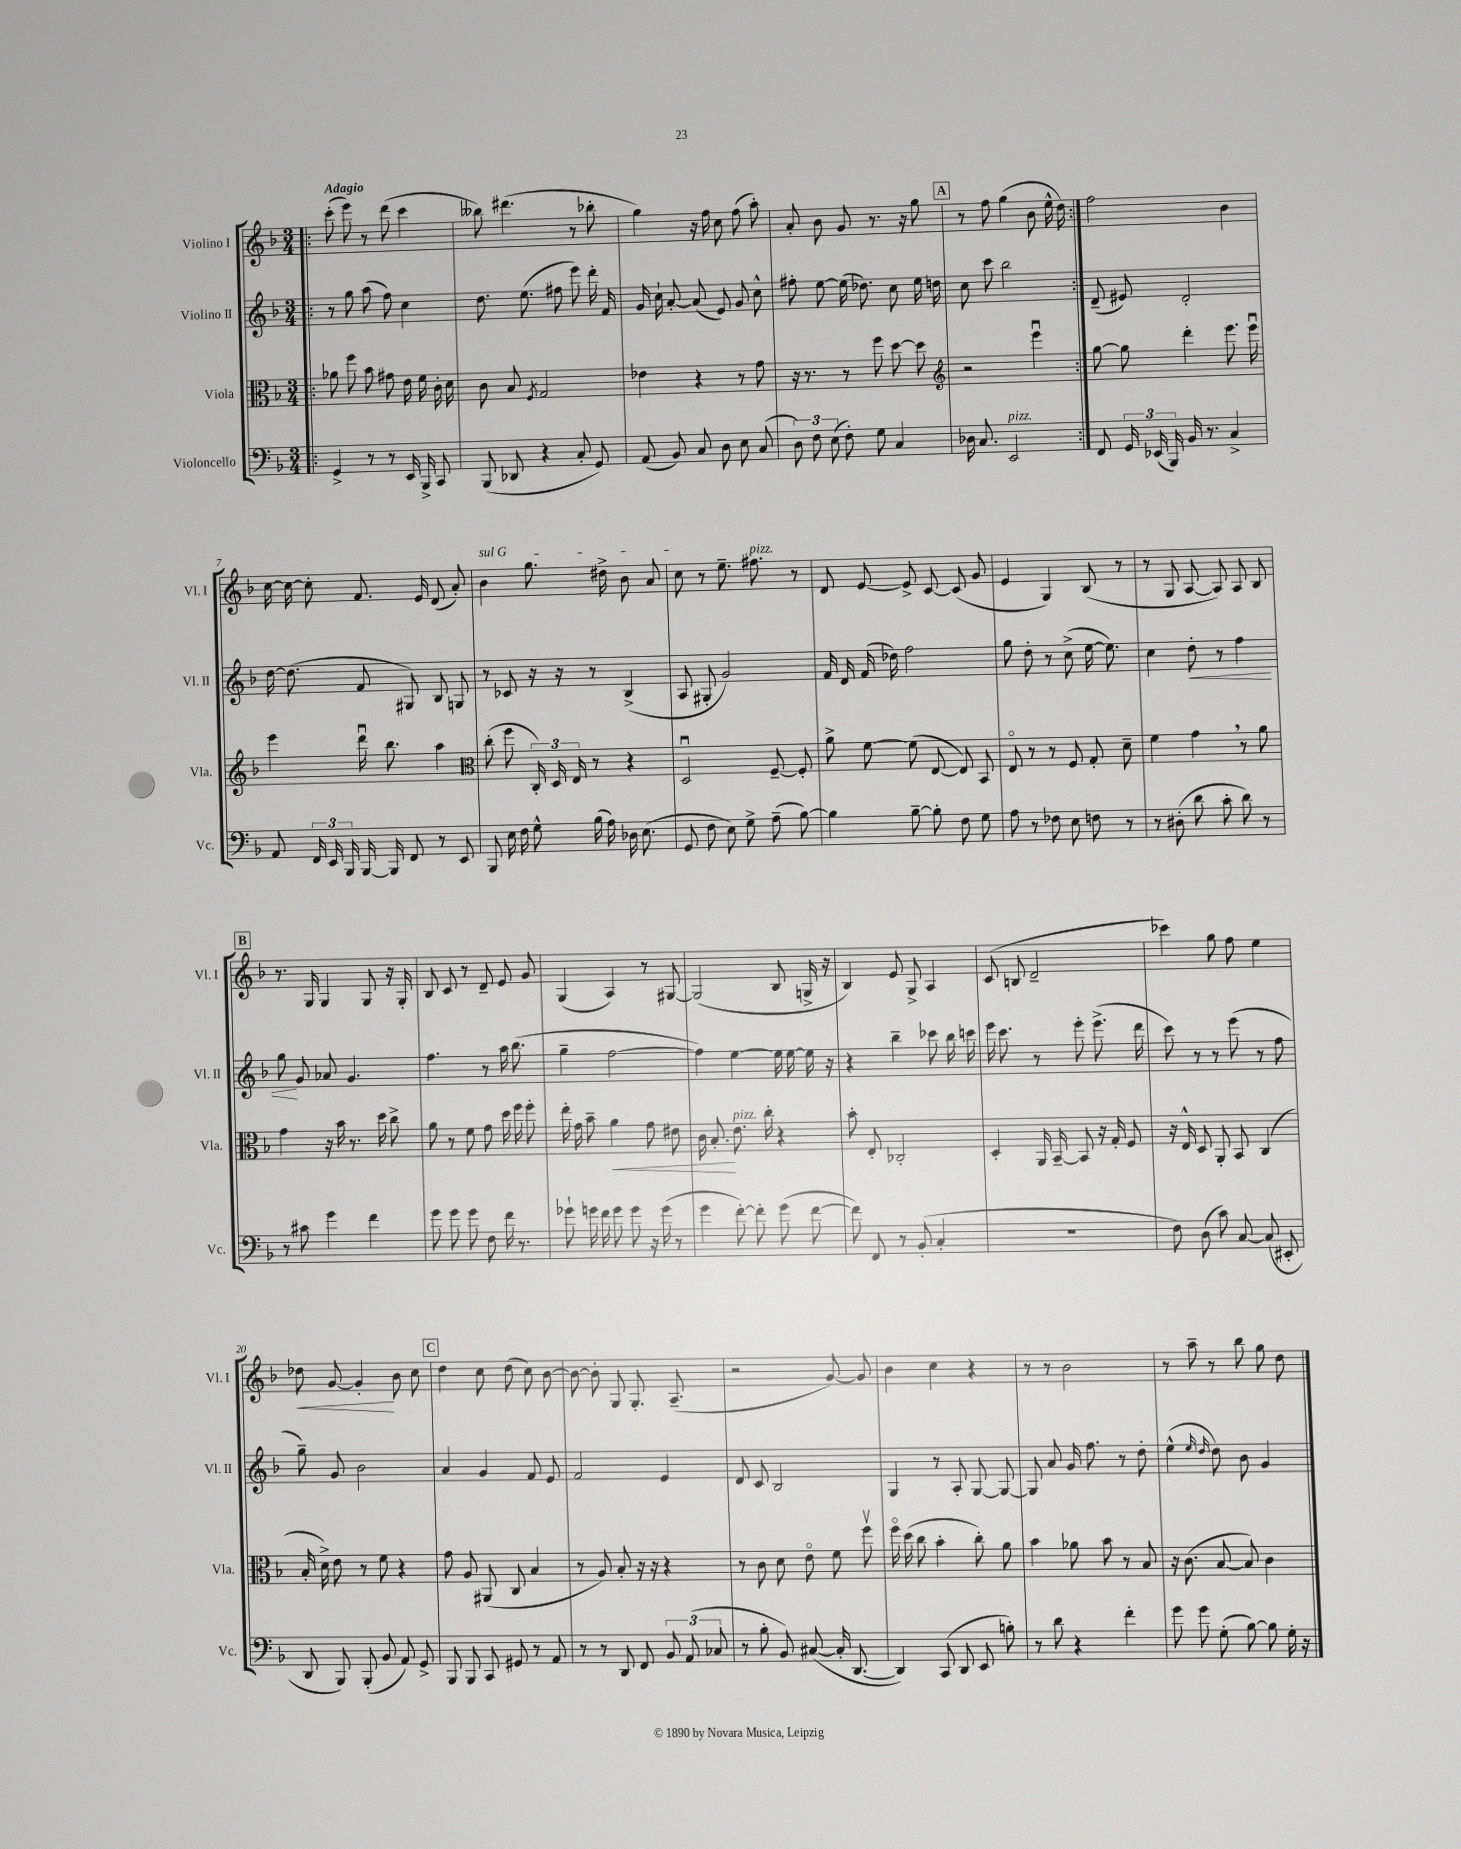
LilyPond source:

<<
\new StaffGroup <<
\new Staff = "s0" \with { instrumentName = "Violino I" shortInstrumentName = "Vl. I" } {
    \clef treble \key f \major \numericTimeSignature \time 3/4 \tempo "Adagio"
    \autoBeamOff \repeat volta 2 { \bar ".|:" c'''8-.( e'''8) r8 d'''8( c'''4 |
    beses''8) dis'''4.( r8 bes''8-. |
    g''4) r16 f''16 c''8 f''8( a''8-.) |
    a'8-. bes'8 g'8 r8. r16 g''8 |
    \mark \markup { \box "A" } r8 f''8 g''4( bes'8 e''16-^ d''16) | }
    f''2 bes'4 |
    c''16~ c''16~ c''8-. f'8. e'16 d'8( a'8-.) |
    \once \override TextSpanner.bound-details.left.text = \markup { \italic "sul G" } bes'4\startTextSpan g''8. dis''16-> bes'8 a'8 |
    c''8\stopTextSpan r8 e''8.-- fis''8.^\markup { \italic "pizz." } r8 |
    d'8 e'8~ e'8-> c'8~ c'8( g'8 |
    e'4 g4) bes8( r8 |
    r8 g8 a8~ a8) a8 bes8 |
    \mark \markup { \box "B" } r8. g16 g4 g8 r16 g16-. |
    bes8 c'8 r8 d'8-- e'8 g'8 |
    g4( a4) r8 gis8~ |
    gis2( bes8 g16-> r16 |
    bes4) e'8 g8-> a4 |
    c'8( b8 d'2-- |
    ces'''4) g''8 f''8 e''4 |
    des''8\< g'8~ g'4-.\! bes'8 c''8 |
    \mark \markup { \box "C" } d''4 c''8 d''8( c''8) bes'8~ |
    bes'8~ bes'8-. g8 g8.-. a8.--( |
    r2 g'8~) g'8 |
    bes'4 c''4 r4 |
    r8 r8 bes'2 |
    r8 a''8-- r8 bes''8 g''8 d''8 \bar "|." |
}
\new Staff = "s1" \with { instrumentName = "Violino II" shortInstrumentName = "Vl. II" } {
    \clef treble \key f \major \numericTimeSignature \time 3/4
    \autoBeamOff \repeat volta 2 { \bar ".|:" r8 g''8 a''8( f''8) c''4 |
    d''8. e''8.( fis''8 e'''8) d'''16-. f'16 |
    g'16 c''16-! a'8~-. a'8( e'8) g'8 c''8-^ |
    fis''8-. e''8~ e''16( des''8.) c''8 e''16 d''16 |
    \mark \markup { \box "A" } c''8 c'''8 bes''2 | }
    d'8--( eis'8) d'2-. |
    d''16~ d''8.( f'8 gis8) bes8 g8 |
    r8 ces'8 r16 r16 r8 bes4->( |
    a8 gis8-. g'2) |
    f'16 d'16 f'16( des''16) f''2 |
    g''8 d''8-. r8 c''8->( e''16~ e''8.) |
    c''4 d''8-.\< r8 f''4 |
    \mark \markup { \box "B" } g''8\! g'8 aes'8 g'4. |
    f''4. r8 a''16 bes''8.( |
    g''4-- f''2~ |
    f''4) e''4~ e''16 e''16~ e''16 r16 |
    r4 bes''4-- ces'''8 bes''16 c'''16 |
    e'''16 c'''8. r8 e'''8-. e'''8.->( d'''16 |
    c'''8) r8 r8 e'''8( r8 f''8 |
    g''8--) g'8 bes'2 |
    \mark \markup { \box "C" } a'4 g'4 f'8 e'8 |
    f'2 e'4 |
    d'8 c'8 bes2 |
    g4 r8 a8-. g8~ g8~ |
    g8 a'8 g'16 f''8. r8 d''8-. |
    e''4-^( \grace { e''16 d''16 } d''8) bes'8 g'4 \bar "|." |
}
\new Staff = "s2" \with { instrumentName = "Viola" shortInstrumentName = "Vla." } {
    \clef alto \key f \major \numericTimeSignature \time 3/4
    \autoBeamOff \repeat volta 2 { \bar ".|:" aes'8 f''8 bes'8 gis'8 e'16 f'16 c'16-. d'16 |
    c'8 bes8 \acciaccatura { f8 } g2 |
    ees'4 r4 r8 g'8 |
    r16 r8. r8 f''8 d''8~ d''8 |
    \mark \markup { \box "A" } \clef treble r2 e'''4\downbow | }
    g''8~ g''8 d'''4-. e'''8. e'''16\downbow |
    e'''4 d'''16\downbow bes''8. a''4 |
    \clef alto c''8-.( f''8 \tuplet 3/2 { c16-.) d16 e16 } r8 r4 |
    d2\downbow f8~-- f8-. |
    a'8-> f'8~ f'8( e8~ e8) bes,8 |
    e8\flageolet r8 r8 f8 g8-. d'8-- |
    f'4 g'4 \breathe r8 a'8 |
    \mark \markup { \box "B" } g'4 r16 bes'16 r8. d''16 c''8-> |
    a'8 r8 f'8 g'8 d''16 f''16 f''8-. |
    e''16-. g'16 bes'8-- a'4\< g'8 eis'8 |
    c'16 bes8.-.\! e'8.^\markup { \italic "pizz." } c''16-. r4 |
    bes'8-. e8-. ces2-. |
    d4-. a,16 bes,16~-- bes,8 r16 g16-. f8 |
    r16 e16-^ d8 a,8-. bes,8 c4( |
    bes16-. d'16->) e'8 r8 f'8 r4 |
    \mark \markup { \box "C" } g'8 a8 ais,8( c8 bes4 |
    r8 a8) bes8-. r16 r16 r4 |
    r8 c'8 d'8 e'8\flageolet f'8 f''8\upbow |
    f''16\flageolet d''16( c''8 bes'4-. c''8-.) a'8 |
    bes'4 aes'8 bes'8 r8 bes8 |
    r16 c'8.( bes8~ bes8) c'4 \bar "|." |
}
\new Staff = "s3" \with { instrumentName = "Violoncello" shortInstrumentName = "Vc." } {
    \clef bass \key f \major \numericTimeSignature \time 3/4
    \autoBeamOff \repeat volta 2 { \bar ".|:" g,4-> r8 r8 e,16 bes,,16-> c,8 |
    bes,,8( des,8 r4 c8-. g,8) |
    a,8( bes,8) c8 d8 e8 c8( |
    \tuplet 3/2 { d8) f8 e8( } f8-.) g8 c4 |
    \mark \markup { \box "A" } des16 c8. e,2^\markup { \italic "pizz." } | }
    f,8 \tuplet 3/2 { g,16 ees,16( bes,,16) } bes,16 r8. c4-> |
    a,8 \tuplet 3/2 { f,16 e,16 bes,,16 } bes,,16~ bes,,16 f,8 r8 e,8 |
    bes,,8 e16 f16 g8-^ bes16( a16) des16 e8.( |
    g,8 f8 e8) g8-> a8--( bes8~) |
    bes4 bes8~-- bes8-. f8 g8 |
    a8 r8 fes8 e8 f8 r8 |
    r8 dis8-.( d'8 c'8-. d'8) r8 |
    \mark \markup { \box "B" } r8 cis'8 g'4 f'4 |
    g'8 g'8 g'8 f8 f'16 r8. |
    ges'8-! g'16 f'16 g'8 g'8 r16 g'16( r8 |
    g'4 f'8~-.) f'8-. g'8( f'8~ |
    f'8) f,8 r8 bes,8-.( c4-. |
    R2. |
    f8) d8( c'8) c8~ c8( eis,8-. |
    d,8 bes,,8) bes,,8-.( bes,8 a,8) g,8-> |
    \mark \markup { \box "C" } bes,,8 bes,,8 c,8 gis,8 r8 a,8 |
    r8 r8 d,8 f,8 \tuplet 3/2 { bes,8 a,8( ces8 } |
    r8 bes8-. bes,8) cis8~( cis16-. d,8.~ |
    d,4) c,8( d,8 e,8 b8-.) |
    r8 d'8 r4 f'4-. |
    g'8 g'8 g8-.( bes8~) bes8 g16-. r16 \bar "|." |
}
>>
>>
